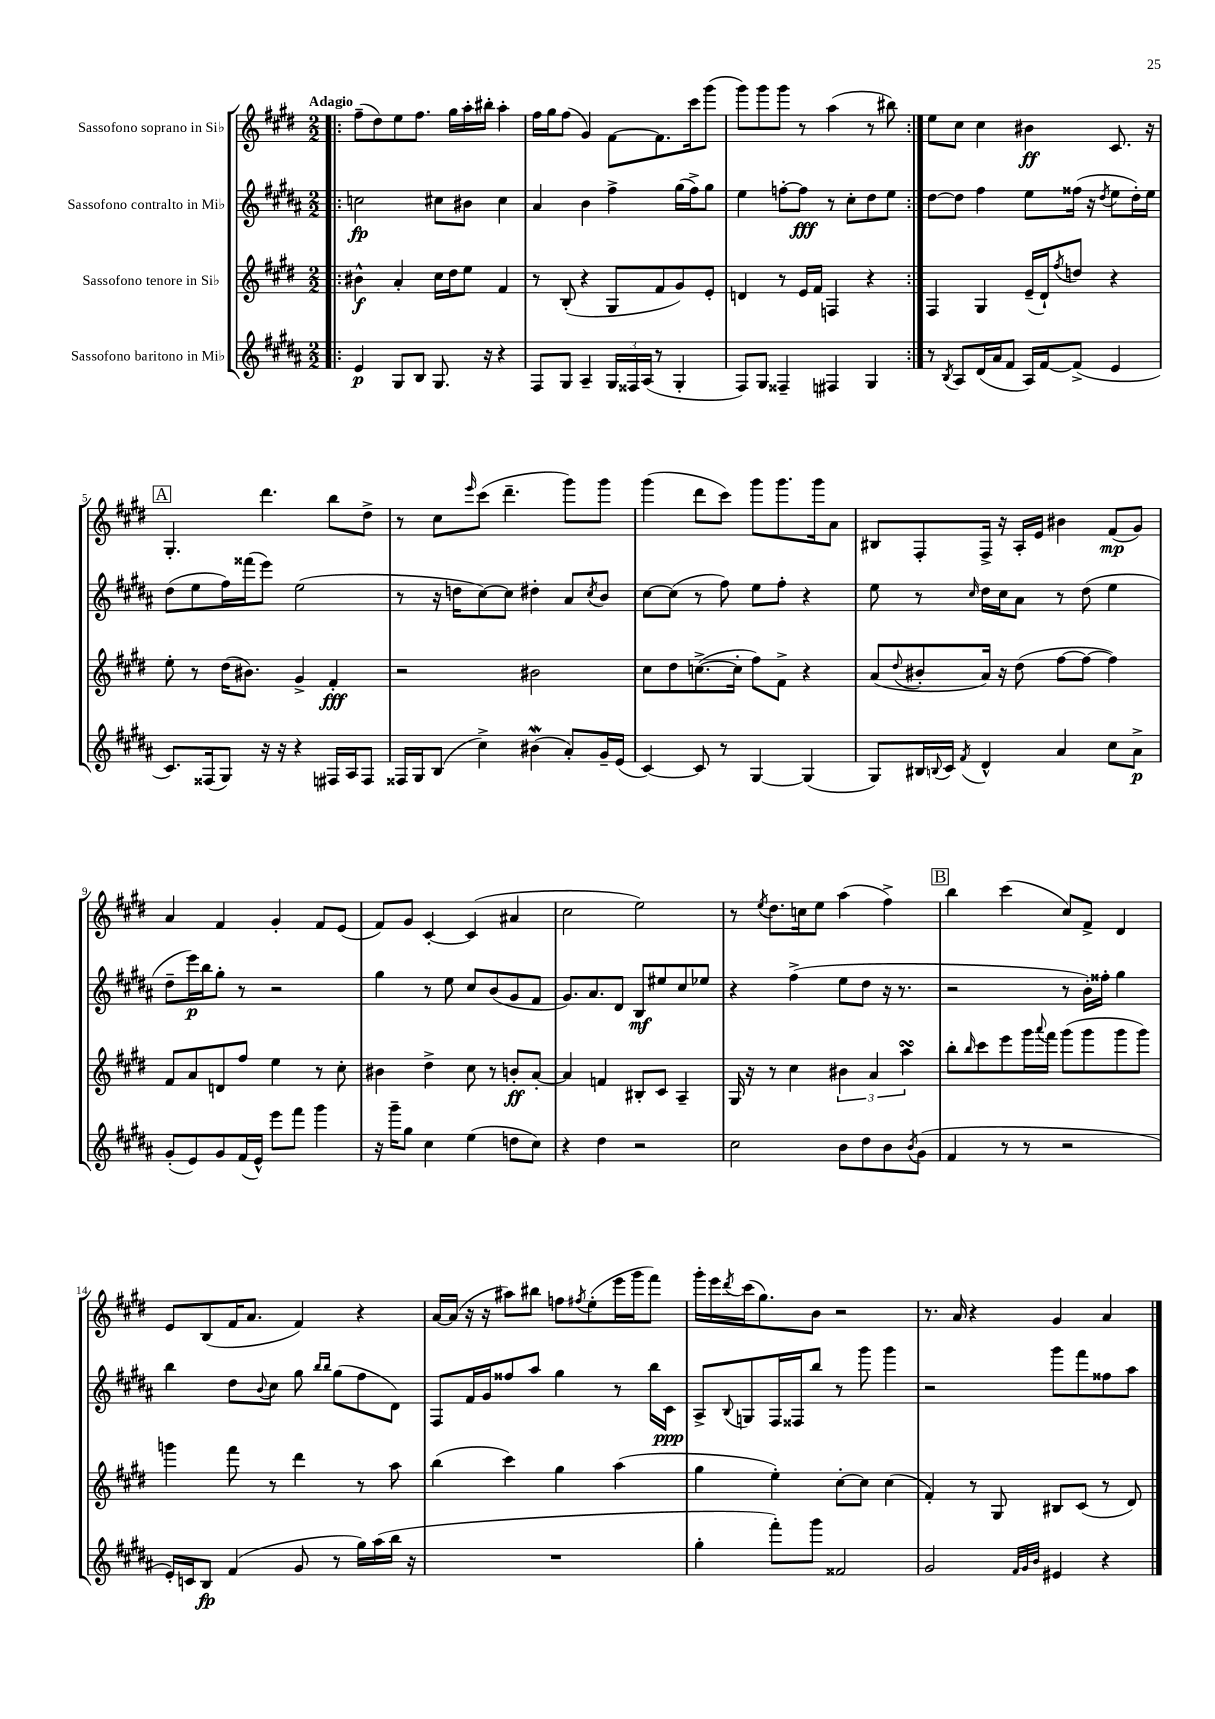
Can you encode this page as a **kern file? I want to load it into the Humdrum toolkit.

**kern	**kern	**kern	**kern
*staff4	*staff3	*staff2	*staff1
*clefG2	*clefG2	*clefG2	*clefG2
*k[f#c#g#d#a#]	*k[f#c#g#d#]	*k[f#c#g#d#a#]	*k[f#c#g#d#]
*M2/2	*M2/2	*M2/2	*M2/2
=!|:	=!|:	=!|:	=!|:
4e/	4b#^^\	2cc\	(8ff#~\L
.	.	.	8dd#\)
8G#/L	4a'/	.	8ee\
8B/J	.	.	8.ff#\J
8.G#/	16cc#\LL	8cc#\L	.
.	16dd#\J	.	16gg#\LL
.	8ee\J	8b#\J	16aa'\
16r	.	.	16bb#'\JJ
4r	4f#/	4cc#\	4aa'\
=	=	=	=
8F#/L	8r	4a#/	16ff#\LL
.	.	.	16gg#\J
8G#/J	(8B'/	.	(8ff#\J
4A#~/	4r	4b\	4g#/)
24G#/LL	8G#/L	4ff#^\	[8f#\L
24F##/	.	.	.
(24A#/JJ	.	.	.
8r	8f#/	.	8.f#\]
4G#'/	8g#/)	(16gg#\LL	.
.	.	16ff#^\J)	16ccc#\k
.	8e'/J	8gg#\J	(8ggg#\J
=	=	=	=
8F#/L)	4d/	4ee\	8ggg#\L)
8G#/J	.	.	8ggg#\
4F##~/	8r	[8ff'\L	8ggg#\J
.	16e/LL	8ff\]J	8r
.	16f#/JJ	.	.
4F#/	4F/	8r	(4aa\
.	.	8cc#'\L	.
4G#/	4r	8dd#\	8r
.	.	8ee\J	8bb#\)
=:|!	=:|!	=:|!	=:|!
8r	4F#/	[8dd#\L	8ee\L
8qB/	.	.	.
8A#/L	.	8dd#\]J	8cc#\J
(16d#/L	4G#/	4ff#\	4cc#\
16a#/J	.	.	.
8f#/J	.	.	.
16A#/LL)	(16e~/LL	8ee\L	4b#\
[16f#/J	16d#`/J)	.	.
.	8qff#/	.	.
(8f#^/]J	8dd/J	(16ff##\Jk	.
.	.	16r	.
.	.	8qdd#/	.
4e/	4r	8ee\L	8.c#/
.	.	16dd#'\L)	.
.	.	16ee\JJ	16r
=	=	=	=
8.c#/L)	8ee'\	(8dd#\L	4.G#'/
.	8r	8ee\	.
(16F##/k	.	.	.
8G#/J)	(16dd#\LK	16ff#\L)	.
.	8.b#\J)	(16fff##\J	.
16r	.	8eee\J)	4.ddd#\
16r	.	.	.
4r	4g#^/	(2ee\	.
16F#/LL	4f#'/	.	8bb\L
16A#/J	.	.	.
8F#/J	.	.	8dd#^\J
=	=	=	=
16F##/LL	2r	8r	8r
16G#/J	.	.	.
(8B/J	.	16r	8cc#\L
.	.	16dd\LK	.
.	.	.	16qqeee/
4cc#^\)	.	[8cc#\)	(8ccc#\J
.	.	8cc#\]J	4.ddd#~\
(4b#\	2b#\	4dd#'\	.
8a#'/L)	.	8a#/L	8ggg#\L)
.	.	8qcc#/	.
16g#~/L	.	8b/J	8ggg#\J
(16e/JJ	.	.	.
=	=	=	=
[4c#/)	8cc#\L	[8cc#\L	(4ggg#\
.	8dd#\	(8cc#\]J	.
8c#/]	([8.cc^\	8r	8ddd#\L
8r	.	8ff#\)	8ccc#\J)
.	16cc'\]Jk	.	.
[4G#/	8ff#\L)	8ee\L	8ggg#\L
.	8f#^\J	8ff#'\J	8.ggg#\
(4G#/]	4r	4r	.
.	.	.	16ggg#\k
.	.	.	8a\J
=	=	=	=
8G#/L)	(8a/L	8ee\	8B#/L
.	8qqdd#/	.	.
16B#/L	8b#'/	8r	8F#'/
8qqB/	.	.	.
16c#/JJ	.	.	.
8qf#/	.	16qqcc#/	.
4d#^^/	16a/Jk)	16dd#\LL	16F#^/Jk
.	16r	16cc#\J	16r
.	(8dd#\	8a#\J	16A'/LL
.	.	.	16e/JJ
4a#/	[8ff#\L	8r	4b#\
.	8ff#\_J	(8dd#\	.
8cc#\L	4ff#\])	4ee\	(8f#/L
8a#^\J	.	.	8g#/J)
=	=	=	=
(8g#'/L	8f#/L	8dd#~\L	4a/
8e/)	8a/	16eee\L)	.
.	.	16bb\J	.
8g#/	8d/	8gg#'\J	4f#/
(16f#/L	8ff#/J	8r	.
16e^^/JJ)	.	.	.
8eee\L	4ee\	2r	4g#'/
8fff#\J	.	.	.
4ggg#\	8r	.	8f#/L
.	8cc#'\	.	(8e/J
=	=	=	=
16r	4b#\	4gg#\	8f#/L)
16ggg#~\LK	.	.	.
8gg#\J	.	.	8g#/J
4cc#\	4dd#^\	8r	[4c#'/
.	.	8ee\	.
(4ee\	8cc#\	8cc#/L	(4c#/]
.	8r	(8b/	.
8dd\L	8b'/L	8g#/	4a#/
8cc#\J)	[8a'/J	8f#/J	.
=	=	=	=
4r	4a/]	8.g#/L)	2cc#\
.	.	8.a#/	.
4dd#\	4f/	.	.
.	.	8d#/J	.
2r	8B#'/L	8B/L	2ee\)
.	8c#/J	8ee#/	.
.	4A~/	8cc#/	.
.	.	8ee-/J	.
=	=	=	=
2cc#\	16G#/	4r	8r
.	16r	.	.
.	.	.	8qee/
.	8r	.	8.dd#\L
.	4cc#\	(4ff#^\	.
.	.	.	16cc\k
.	.	.	8ee\J
8b\L	6b#\	8ee\L	(4aa\
8dd#\	.	8dd#\J	.
.	6a/	.	.
8b\	.	16r	4ff#^\)
.	.	8.r	.
.	6aa\	.	.
8qb/	.	.	.
(8g#\J	.	.	.
=	=	=	=
4f#/	8bb'\L	2r	4bb\
.	16qqbb/	.	.
.	8ccc#\	.	.
8r	8eee\	.	(4ccc#\
8r	16ggg#\L	.	.
.	8qqaaa/	.	.
.	16fff#\JJ	.	.
2r	(8ggg#\L	8r	8cc#/L)
.	8ggg#\	16b'\LL)	8f#^/J
.	.	16ff##'\JJ	.
.	8ggg#\	4gg#\	4d#/
.	8ggg#\J)	.	.
=	=	=	=
16e'/LL)	4ggg\	4bb\	8e/L
16c/J	.	.	.
8B/J	.	.	(8B/
(4f#/	8fff#\	8dd#\L	16f#/K
.	.	.	8.a/J
.	.	8qqb/	.
.	8r	8cc#\J	.
8g#/	4ddd#\	8gg#\	4f#/)
.	.	16qqbb/LL	.
.	.	16qqbb/JJ	.
8r	.	(8gg#\L	.
16gg#\LL)	8r	8ff#\	4r
(16aa#\	.	.	.
16bb\JJ	8aa\	8d#\J)	.
16r	.	.	.
=	=	=	=
1r	(4bb\	8F#/L	[16a/LL
.	.	.	(16a/]JJ
.	.	16f#/L	16r
.	.	16g#/J	16r
.	4ccc#\)	8ff##/	8aa#\L)
.	.	8aa#/J	8bb#\J
.	4gg#\	4gg#\	8ff\L
.	.	.	8qff#/
.	.	.	(8ee'\
.	(4aa\	8r	16eee\L
.	.	.	16ggg#\J
.	.	16bb\LL	8fff#\J)
.	.	16c#\JJ	.
=	=	=	=
4gg#'\	4gg#\	8A#^/L	16ggg#'\LL
.	.	.	16eee\
.	.	8qqB/	8qddd#/
.	.	8G/	(16ccc#\J
.	.	.	8.gg#\)
8fff#'\L)	4ee'\)	16F#/L	.
.	.	16F##/J	.
8ggg#\J	.	8bb/J	8b\J
2f##/	[8cc#'\L	8r	2r
.	8cc#\]J	8ggg#\	.
.	(4cc#\	4ggg#\	.
=	=	=	=
2g#/	4f#'/)	2r	8.r
.	.	.	16a/
.	8r	.	4r
.	8G#/	.	.
32qqf#/LLL	.	.	.
32qqg#/	.	.	.
32qqb/JJJ	.	.	.
4e#/	8B#/L	8ggg#\L	4g#/
.	(8c#/J	8fff#\	.
4r	8r	8ff##\	4a/
.	8d#/)	8aa#\J	.
==	==	==	==
*-	*-	*-	*-
